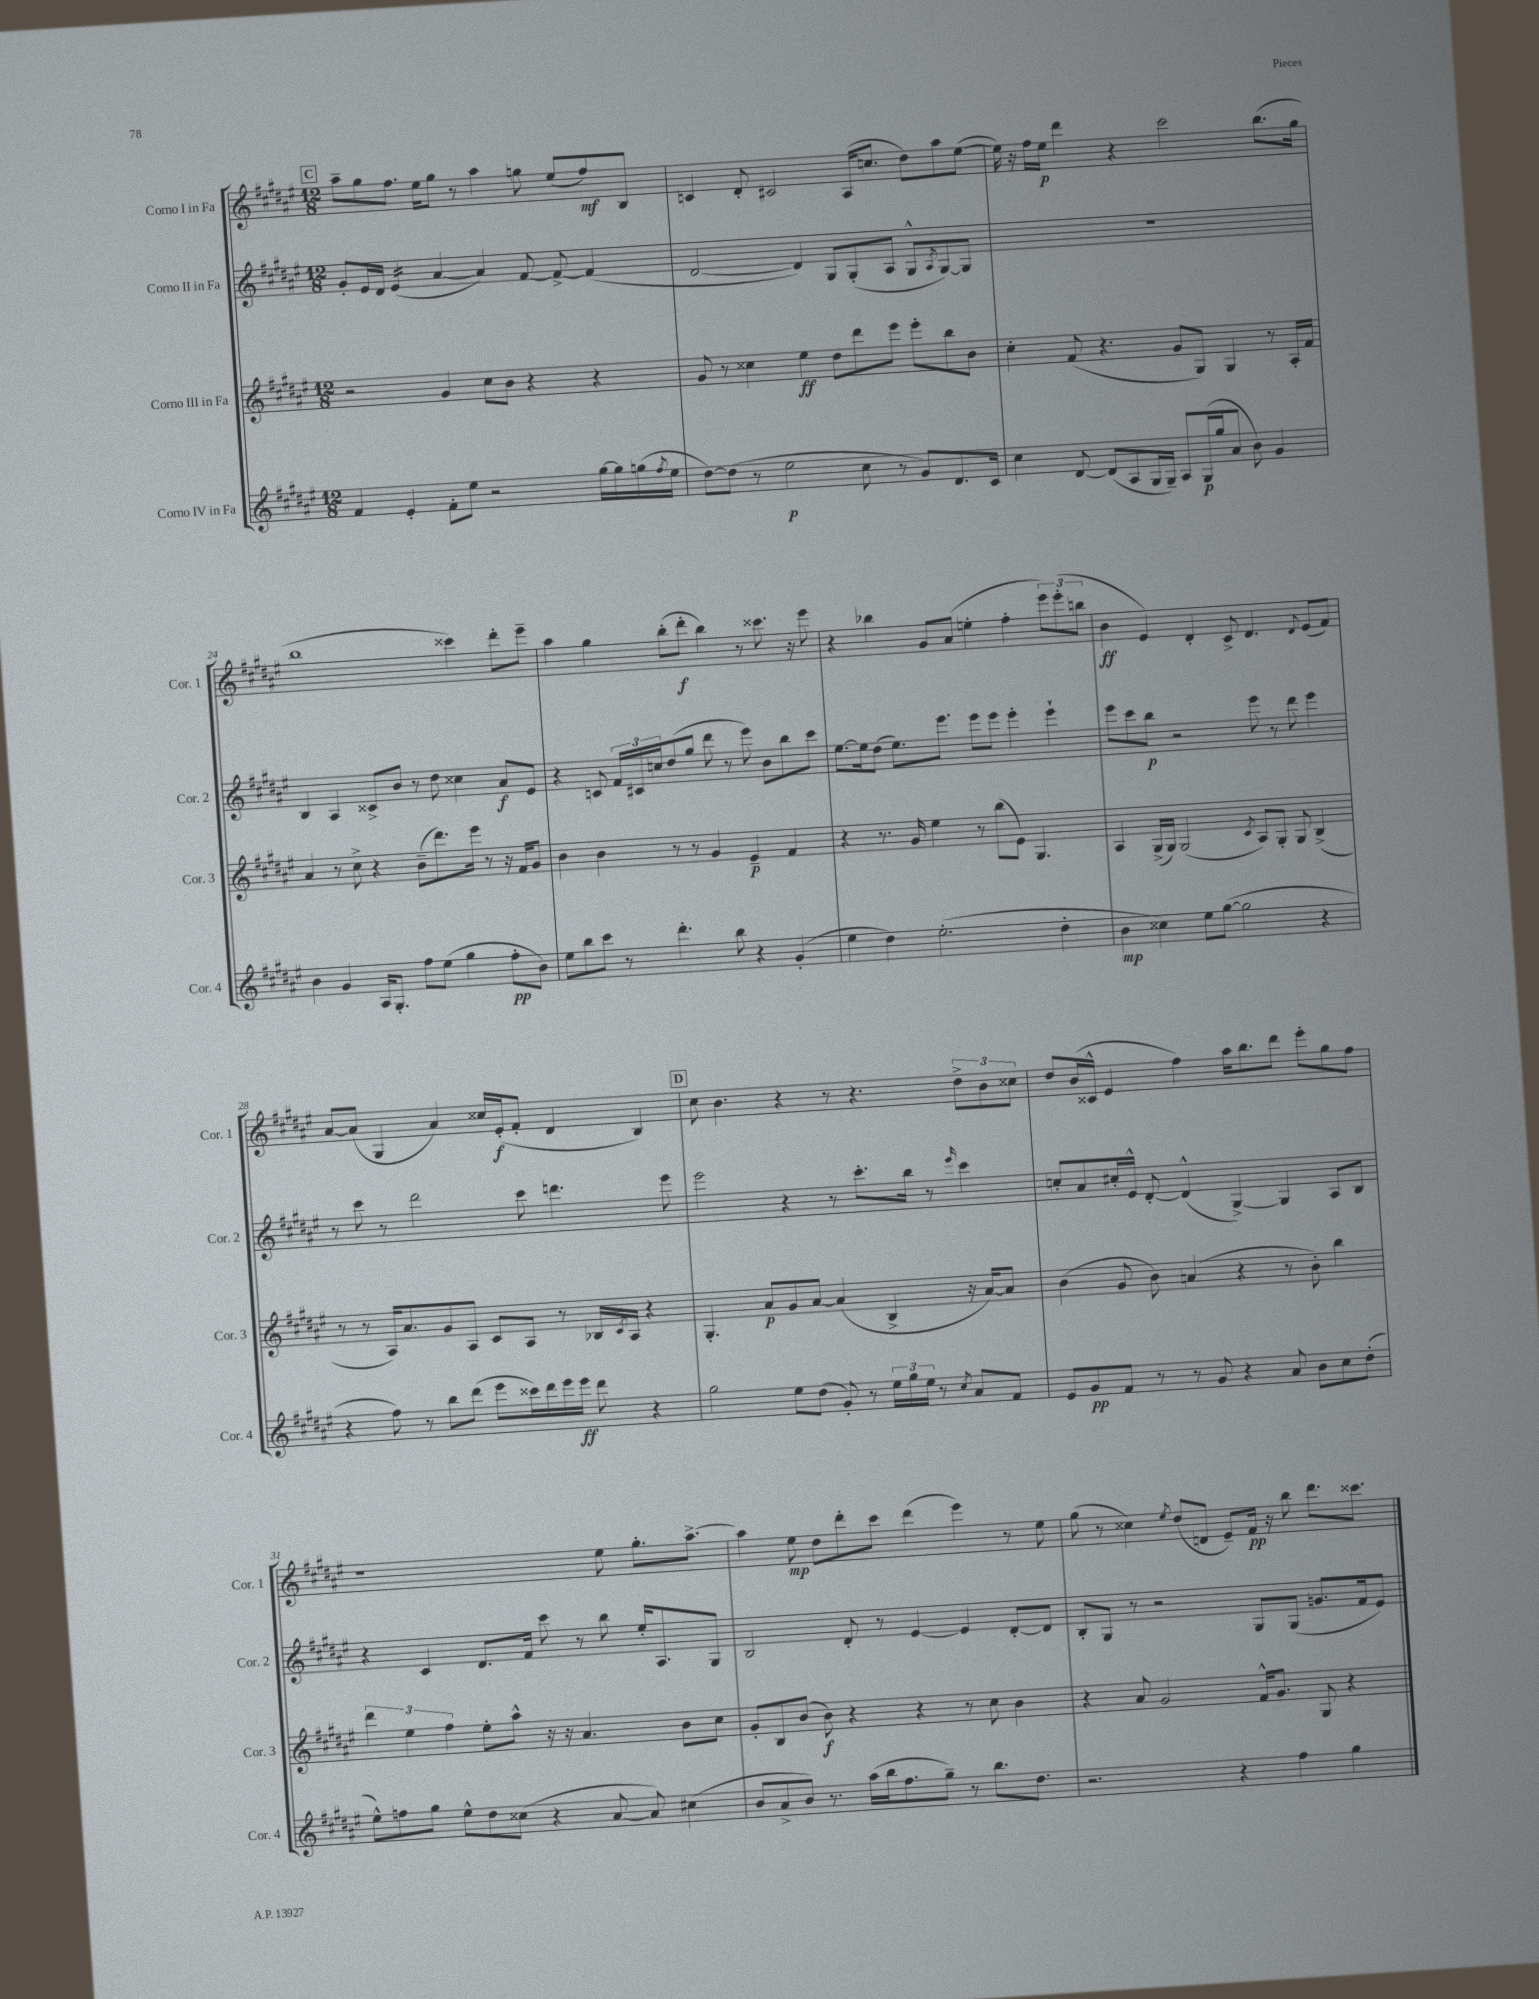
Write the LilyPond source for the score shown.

<<
\new StaffGroup <<
\new Staff = "s0" \with { instrumentName = "Corno I in Fa" shortInstrumentName = "Cor. 1" } {
    \clef treble \key fis \major \numericTimeSignature \time 12/8
    \mark \markup { \box "C" } ais''8-- gis''8 fis''8. eis''16 gis''8 r8 ais''4 g''8 eis''8( fis''8\mf) b8 |
    c'4 dis'8-. cis'2 ais16( c''8. dis''8) ais''8 eis''8~( |
    eis''16) r16 fis''16 eis''16\p dis'''4 r4 cis'''2 b''8.( gis''16 |
    b''1 cisis'''4) dis'''8-. eis'''8-- |
    ais''4 gis''4 b''8-.( dis'''8-.\f b''4) r8 cisis'''8. r16 eis'''8 |
    r4 bes''4 gis'8 ais'8( e''4-. fis''4-. \tuplet 3/2 { eis'''8) eis'''8-.( b''8 } |
    b'4\ff eis'4) dis'4-. cis'8-> dis'4. \appoggiatura { dis'8 } eis'8( fis'8) |
    ais'8~ ais'8( gis4 ais'4) cisis''16 eis'16-.\f( fis'8-. dis'4 b4) |
    \mark \markup { \box "D" } cis''8 b'4. r4 r8 r4. \tuplet 3/2 { dis''8-> b'8 cisis''8 } |
    dis''8 b'16( cisis'16-^ eis'4 fis''4) ais''16 b''8. dis'''8 eis'''8-. gis''8 fis''8 |
    r1 eis''8 gis''8.-. ais''8.~-> |
    ais''4 eis''8\mp dis''8 dis'''8-. cis'''8 dis'''4( eis'''4) r8 eis''8 |
    gis''8( r8 cisis''4) \acciaccatura { eis''8 } dis''8( d'8 eis'8--) fis'16\pp r16 b''8 dis'''8. cisis'''8. \bar "|." |
}
\new Staff = "s1" \with { instrumentName = "Corno II in Fa" shortInstrumentName = "Cor. 2" } {
    \clef treble \key fis \major \numericTimeSignature \time 12/8
    \mark \markup { \box "C" } gis'8-. eis'16 dis'16 eis'4:16( ais'4~ ais'4) fis'8~ fis'8~-> fis'4( |
    dis'2~ dis'4) gis8 gis8-.( ais8 gis8-^ \acciaccatura { ais8 } gis8~) gis8 |
    R1. |
    b4 ais4 cisis'8-> b'8 r8 dis''8 cisis''4 ais'8\f eis'8 |
    r4 c'8 \tuplet 3/2 { fis'16 cis'16 c''16 } dis''8( gis''8 dis'''8 r8 eis'''8) b'8 b''8 cis'''8 |
    eis''8.~ eis''16 dis''8( eis''8.) eis'''8. eis'''8 eis'''8 eis'''4-. eis'''4-! |
    eis'''8 cis'''8 b''8\p r2 eis'''8 r8 dis'''8 eis'''4 |
    r8 cis'''8 r8 dis'''2 cis'''8 d'''4. eis'''8 |
    \mark \markup { \box "D" } eis'''2 r4 r8 cis'''8.-. b''16 r8 \grace { eis'''16 } cis'''4 |
    c''8-. ais'8 cis''16-. eis'16-^ dis'8~-. dis'4-^( gis4~->) gis4 ais8 b8 |
    r4 cis'4 dis'8. fis'16 cis'''8 r8 b''8 eis''16-. ais8. gis8 |
    b2 dis'8-. r8 eis'4~ eis'4 dis'8~-. dis'8 |
    b8-. gis8 r8 r2 gis8 gis8( g'8. fis'16 eis'8) \bar "|." |
}
\new Staff = "s2" \with { instrumentName = "Corno III in Fa" shortInstrumentName = "Cor. 3" } {
    \clef treble \key fis \major \numericTimeSignature \time 12/8
    \mark \markup { \box "C" } r2 gis'4 cis''8 b'8 r4 r4 |
    gis'8 r8 cisis''4 eis''4\ff dis''8 dis'''8 eis'''8 eis'''8-. b''8 b'8 |
    cis''4-. fis'8( r4. gis'8 gis8) gis4 r8 ais16-. fis'16 |
    ais'4 r8 cis''8-> r4 b'8--( dis'''8.) eis'''16 r8 r16 fis'16 gis'8 |
    b'4 b'4 r8 r8 gis'4 eis'4--\p fis'4 |
    r4 r8. gis'16 eis''4 r8 b''8( eis'8) gis4. |
    ais4 gis16->( gis16) gis2( \acciaccatura { cis'8 } ais8) gis8-. gis8 b4->( |
    r8 r8 ais16) ais'8. gis'8 ais8 cis'8 ais8 r8 bes16 \acciaccatura { cis'8 } ais16 r4 |
    \mark \markup { \box "D" } gis4.-. ais'8\p gis'8 ais'8~ ais'4( b4-> r16 ais'16~) ais'8 |
    b'4( gis'8 b'8) a'4( r4 r8 b'8-.) b''4 |
    \tuplet 3/2 { dis'''4 eis''4 fis''4 } eis''8-. ais''8-^ r16 r16 ais'4. b'8 cis''8 |
    gis'8-. b8 b'8( b'8\f) r4 r4 r8 cis''8 b'4 |
    r4 ais'8 gis'2 fis'16-^ gis'8. gis8 r4 \bar "|." |
}
\new Staff = "s3" \with { instrumentName = "Corno IV in Fa" shortInstrumentName = "Cor. 4" } {
    \clef treble \key fis \major \numericTimeSignature \time 12/8
    \mark \markup { \box "C" } fis'4 eis'4-. fis'8-. eis''8 r2 gis''16~ gis''16 g''16( \acciaccatura { fis''8 } eis''16 |
    dis''8~) dis''8( r8 eis''2\p cis''8 r8 gis'8) dis'8. cis'16 |
    cis''4 dis'8~ dis'8( ais8 gis16 gis16--) ais8 gis16\p( gis''16 ais'8 b'8) gis'4 |
    b'4 gis'4 ais16 gis8.-. fis''8 eis''8( gis''4 fis''8-.\pp b'8) |
    eis''8 b''8 cis'''8 r8 dis'''4.-. b''8 r4 gis'4-.( |
    eis''4 dis''4) eis''2.-.( dis''4-. |
    b'4\mp cisis''4) eis''8 gis''8~( gis''2 r4 |
    r4 fis''8) r8 b''8 dis'''8( eis'''8 cisis'''16) dis'''16 eis'''16 eis'''16\ff dis'''8 r4 |
    \mark \markup { \box "D" } gis''2 eis''8 dis''8( gis'8-.) r8 \tuplet 3/2 { eis''16 gis''16 eis''16 } r8 \acciaccatura { cis''8 } ais'8 fis'8 |
    eis'8 gis'8\pp fis'8 r8 r8 gis'8 r4 ais'8 b'8 cis''8 dis''8-.( |
    eis''8-^) f''8 gis''8 eis''8-^ dis''8 cisis''8( r4 ais'8~ ais'8) cis''4( |
    b'8 ais'8-> b'8) r8. ais''16( b''16 fis''8. gis''8--) r8 b''8. dis''8. |
    r2. r4 fis''4 gis''4 \bar "|." |
}
>>
>>
\layout { \context { \Score currentBarNumber = #21 } }
